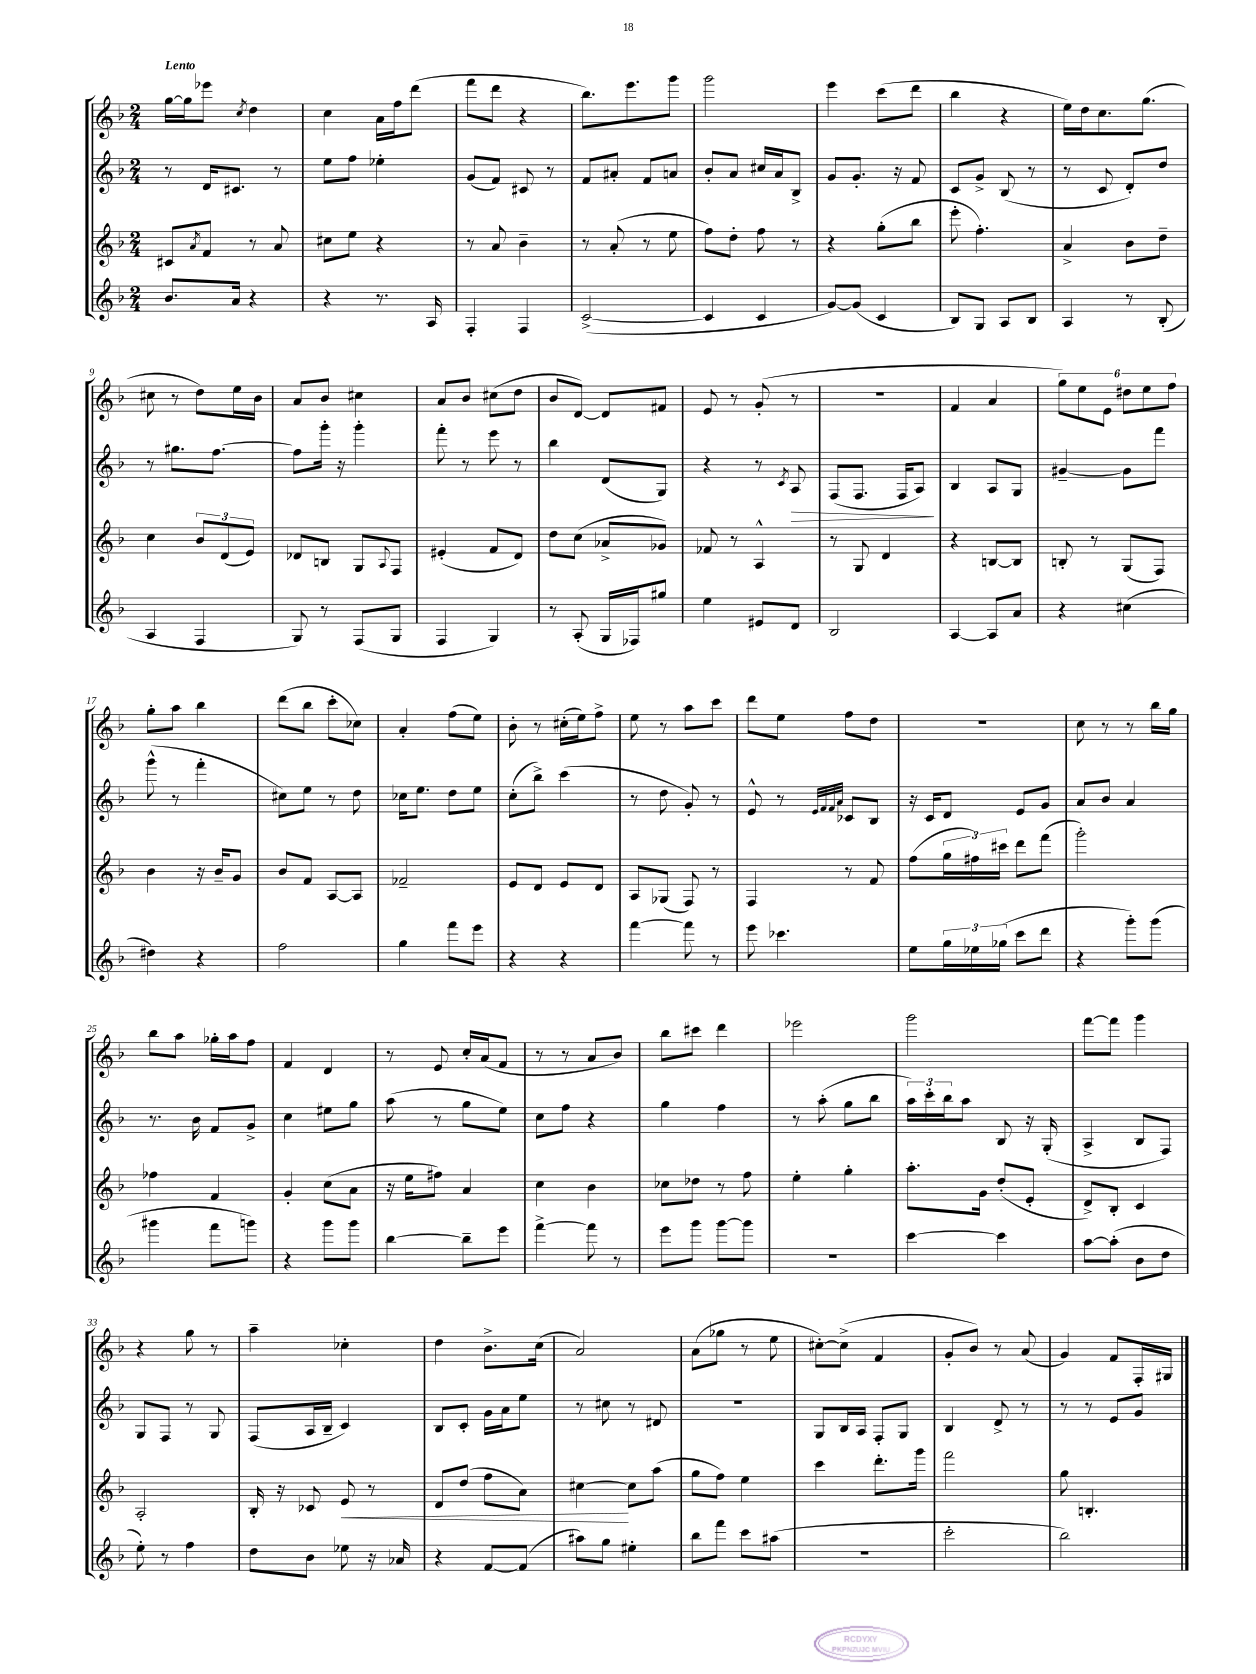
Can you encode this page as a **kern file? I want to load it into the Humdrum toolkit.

**kern	**kern	**kern	**kern
*staff4	*staff3	*staff2	*staff1
*clefG2	*clefG2	*clefG2	*clefG2
*k[b-]	*k[b-]	*k[b-]	*k[b-]
*M2/4	*M2/4	*M2/4	*M2/4
8.b-	8c#	8r	[16gg
.	.	.	16gg]
.	8qa	.	.
.	8f	16d	8eee-
16a	.	8.c#	.
.	.	.	8qcc
4r	8r	.	4dd
.	8a	8r	.
=	=	=	=
4r	8cc#	8ee	4cc
.	8ee	8ff	.
8.r	4r	4ee-'	16a
.	.	.	16ff
.	.	.	(8ddd
16A	.	.	.
=	=	=	=
4F'	8r	(8g	8fff
.	8a	8f)	8ddd
4F	4b-~	8c#	4r
.	.	8r	.
=	=	=	=
([2c^	8r	8f	8.bb-)
.	(8a'	8a#'	.
.	.	.	8.eee
.	8r	8f	.
.	8ee	8a	8ggg
=	=	=	=
4c]	8ff)	8b-'	2ggg
.	8dd'	8a	.
4c	8ff	16cc#	.
.	.	16a	.
.	8r	8B-^	.
=	=	=	=
[8g)	4r	8g	4eee
(8g]	.	8.g'	.
4c	(8gg'	.	(8ccc
.	.	16r	.
.	8bb-	8f	8ddd
=	=	=	=
8B-)	8eee'	8c	4bb-
8G	4.ff')	8g^	.
8A	.	(8B-	4r
8B-	.	8r	.
=	=	=	=
4A	4a^	8r	16ee)
.	.	.	16dd
.	.	8c	8.cc
8r	8b-	8d')	.
.	.	.	(8.gg
(8B-'	8dd~	8dd	.
=	=	=	=
4A	4cc	8r	8cc#
.	.	8.gg#	8r
4F	12b-	.	8dd)
.	.	[8.ff	.
.	(12d	.	.
.	.	.	16ee
.	12e)	.	.
.	.	.	16b-
=	=	=	=
8G)	8d-	8ff]	8a
8r	8B	16ggg'	8b-
.	.	16r	.
(8F	8G	4ggg'	4cc#
.	8qqA	.	.
8G	8F	.	.
=	=	=	=
4F	(4e#'	8fff'	8a
.	.	8r	8b-
4G)	8f	8eee	(8cc#
.	8d)	8r	8dd
=	=	=	=
8r	8dd	4bb-	8b-
(8A'	(8cc	.	[8d)
16G	8a-^	(8d	8d]
16F-)	.	.	.
8gg#	8g-)	8G)	8f#
=	=	=	=
4ee	8f-	4r	8e
.	8r	.	8r
8e#	4A^^	8r	(8g'
.	.	8qc	.
8d	.	8A	8r
=	=	=	=
2B-	8r	(8F	2r
.	8G	8.F	.
.	4d	.	.
.	.	16F	.
.	.	8A)	.
=	=	=	=
[4A	4r	4B-	4f
8A]	[8B	8A	4a
8a	8B]	8G	.
=	=	=	=
4r	8B'	[4g#~	12gg)
.	.	.	12ee
.	8r	.	.
.	.	.	12e
(4cc#	(8G	8g#]	12dd#
.	.	.	12ee
.	8F)	8fff	.
.	.	.	12ff
=	=	=	=
4dd#)	4b-	(8ggg^^	8gg'
.	.	8r	8aa
4r	16r	4fff'	4bb-
.	16b-~	.	.
.	8g	.	.
=	=	=	=
2ff	8b-	8cc#)	(8ddd
.	8f	8ee	8bb-
.	[8A	8r	8ccc'
.	8A]	8dd	8cc-)
=	=	=	=
4gg	2f-~	16cc-	4a'
.	.	8.ee	.
8fff	.	8dd	(8ff
8eee	.	8ee	8ee)
=	=	=	=
4r	8e	(8cc'	8b-'
.	8d	8bb-^)	8r
4r	8e	(4ccc	(16cc#'
.	.	.	16ee)
.	8d	.	8ff^
=	=	=	=
[4fff	8A	8r	8ee
.	(8G-	8dd	8r
8fff]	8F)	8g')	8aa
8r	8r	8r	8ccc
=	=	=	=
8eee	4F	8e^^	8ddd
4.ccc-	.	8r	8ee
.	.	32qqe	.
.	.	32qqf	.
.	.	32qqf	.
.	.	32qqa	.
.	8r	8c-	8ff
.	8f	8B-	8dd
=	=	=	=
8ee	(8ff	16r	2r
.	.	16c	.
24gg	24gg	8d	.
24ee-	24ff#)	.	.
(24gg-	24ccc#	.	.
8ccc	8ddd	8e	.
8ddd	(8fff	8g	.
=	=	=	=
4r	2ggg')	8a	8cc
.	.	8b-	8r
8ggg')	.	4a	8r
(8ggg	.	.	16bb-
.	.	.	16gg
=	=	=	=
4ggg#	4ff-	8.r	8bb-
.	.	.	8aa
.	.	16b-	.
8fff	4f	8f	16gg-'
.	.	.	16aa
8ggg)	.	8g^	8ff
=	=	=	=
4r	4g'	4cc	4f
8ggg	(8cc	8ee#	4d
8ggg	8a	8gg	.
=	=	=	=
[4bb-	16r	(8aa	8r
.	16ee	.	.
.	8ff#)	8r	8e
8bb-~]	4a	8gg	16cc'
.	.	.	(16a
8eee	.	8ee)	8f
=	=	=	=
[4fff^	4cc	8cc	8r
.	.	8ff	8r
8fff]	4b-	4r	8a
8r	.	.	8b-)
=	=	=	=
8eee	8cc-	4gg	8bb-
8ggg	8dd-	.	8ccc#
[8ggg	8r	4ff	4ddd
8ggg]	8ff	.	.
=	=	=	=
2r	4ee'	8r	2eee-
.	.	(8aa'	.
.	4gg'	8gg	.
.	.	8bb-	.
=	=	=	=
[4ccc	8.aa'	24aa)	2ggg
.	.	24ccc'	.
.	.	24bb-	.
.	.	8aa	.
.	16g	.	.
4ccc]	(8dd'	8B-	.
.	8e'	16r	.
.	.	(16G'	.
=	=	=	=
[8aa	8d^)	4A^	[8fff
(8aa']	8B-'	.	8fff]
8b-	4c	8B-	4ggg
8dd	.	8F)	.
=	=	=	=
8ee')	2A'	8G	4r
8r	.	8F	.
4ff	.	8r	8gg
.	.	8G	8r
=	=	=	=
8dd	16B-'	(8F	4aa~
.	16r	.	.
8b-	8c-	16A	.
.	.	16B-~	.
8ee-	8e	4c)	4cc-'
16r	8r	.	.
16a-	.	.	.
=	=	=	=
4r	8d	8B-	4dd
.	(8dd	8c'	.
[8f	8ff	16g	8.b-^
.	.	16a	.
(8f]	8a)	8ee	.
.	.	.	(16cc
=	=	=	=
8aa#)	[4cc#	8r	2a)
8gg	.	8cc#	.
4ee#'	8cc#]	8r	.
.	(8aa	8d#	.
=	=	=	=
8bb-	8gg	2r	(8a
8fff	8ff)	.	8gg-
8ccc	4ee	.	8r
(8aa#	.	.	8ee
=	=	=	=
2r	4ccc	8G	[8cc#')
.	.	16B-	(8cc#^]
.	.	16A	.
.	8.ddd'	8F'	4f
.	.	8G	.
.	16ggg	.	.
=	=	=	=
2ccc'	2fff	4B-	8g'
.	.	.	8b-)
.	.	8d^	8r
.	.	8r	(8a
=	=	=	=
2bb-)	8gg	8r	4g)
.	4.B'	8r	.
.	.	8e	8f
.	.	8g	16F'
.	.	.	16G#
==	==	==	==
*-	*-	*-	*-
